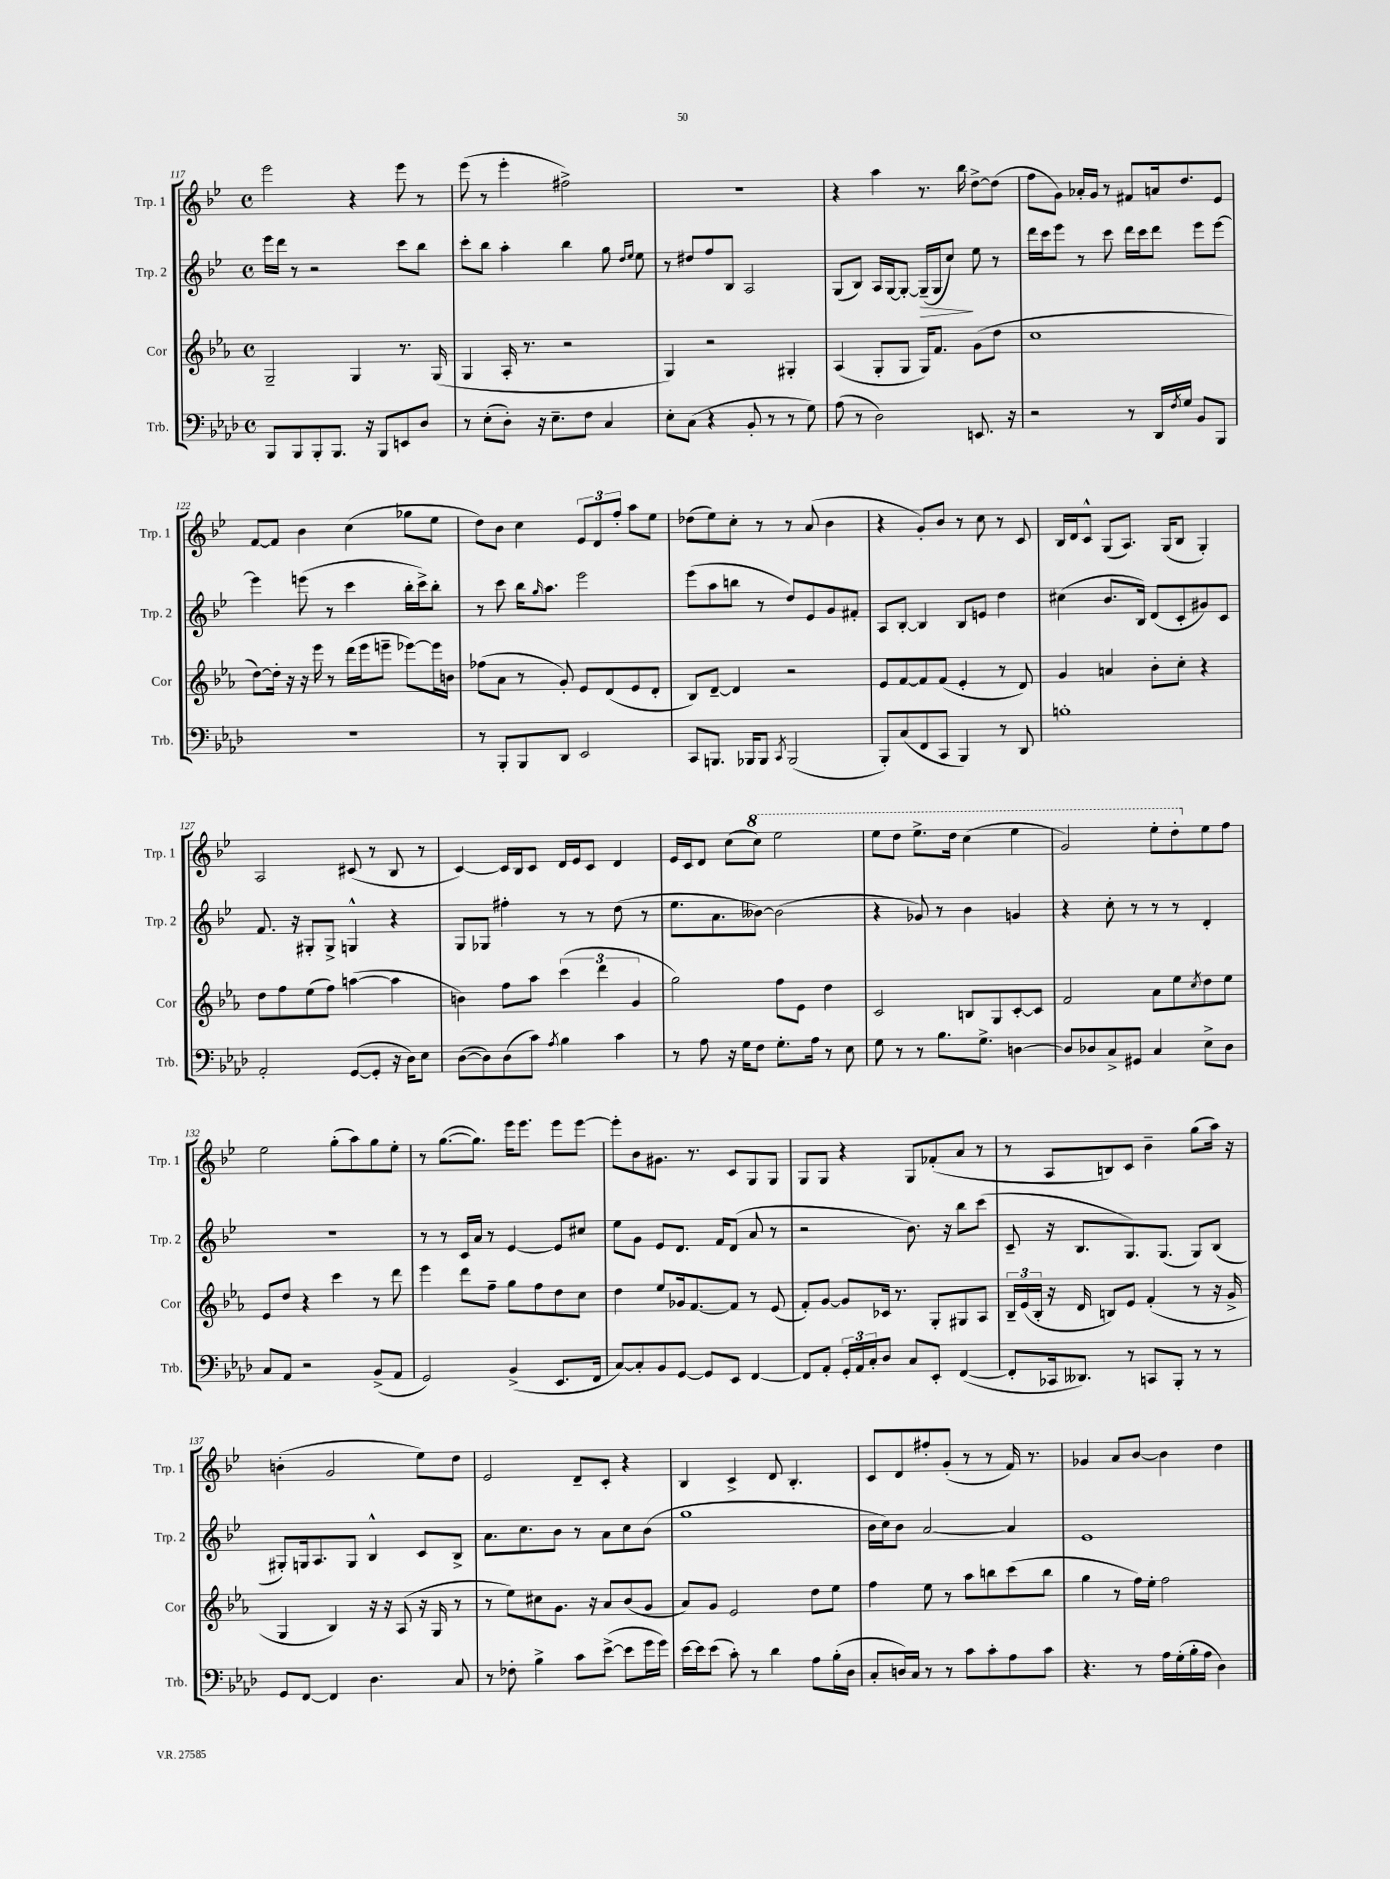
<<
\new StaffGroup <<
\new Staff = "s0" \with { instrumentName = "Trp. 1" shortInstrumentName = "Trp. 1" } {
    \clef treble \key bes \major \defaultTimeSignature \time 4/4
    ees'''2 r4 ees'''8 r8 |
    ees'''8( r8 ees'''4-. fis''2->) |
    R1 |
    r4 a''4 r8. bes''16 d''8~-> d''8( |
    f''8 g'8) aes'16-. g'16 r8 fis'8 a'16 d''8. ees'8 |
    f'8~ f'8 bes'4 c''4( ges''8 ees''8 |
    d''8) bes'8 c''4 \tuplet 3/2 { ees'8 d'8 f''8-. } a''8 ees''8 |
    des''8( ees''8) c''8-. r8 r8 a'8( bes'4 |
    r4 g'8-.) bes'8 r8 c''8 r8 c'8 |
    bes16 d'16 c'8-^ g8( a8.) g16( bes8 g4-.) |
    a2 cis'8( r8 bes8 r8 |
    c'4~) c'16 bes16 c'8 d'16 ees'16 c'8 d'4 |
    ees'16 c'16 d'8 c''8( \ottava #1 c'''8) ees'''2 |
    ees'''8 d'''8 ees'''8.-> d'''16 c'''4( ees'''4 |
    g''2) ees'''8-. d'''8-. \ottava #0 ees''8 f''8 |
    ees''2 g''8-.( a''8) g''8 ees''8-. |
    r8 g''8.~( g''8.) ees'''16 ees'''8. ees'''8 ees'''8~ |
    ees'''8-. bes'8 gis'8. r8. c'8 g8 g8 |
    g8 g8 r4 g8 fes'8-.( a'8 r8 |
    r8 a8 b8) c'8 bes'4-- g''8( a''16) r16 |
    b'4-.( g'2 ees''8) d''8 |
    ees'2 d'8-- c'8-. r4 |
    bes4 c'4-> d'8 bes4.-. |
    c'8 d'8 fis''8-. g'8-.( r8 r8 f'16) r8. |
    ges'4 a'8 bes'8~ bes'4 d''4 \bar "|." |
}
\new Staff = "s1" \with { instrumentName = "Trp. 2" shortInstrumentName = "Trp. 2" } {
    \clef treble \key bes \major \defaultTimeSignature \time 4/4
    ees'''16 d'''16 r8 r2 c'''8 bes''8 |
    c'''8-. bes''8 a''4-. bes''4 g''8 \grace { d''16 ees''16 } ees''8 |
    r8 dis''8 f''8 bes8 a2 |
    g8( bes8) a16 g16~ g8~-. g16--\>( g16 c''8\!) ees''8 r8 |
    d'''16 c'''16 ees'''8 r8 c'''8 d'''16 c'''16 d'''8 ees'''8 ees'''8~ |
    ees'''4 e'''8( r8 c'''4 bes''16-. c'''16->) bes''8-. |
    r8 c'''8 bes''16 \grace { g''16 } a''8. ees'''2 |
    ees'''8( a''8 b''8 r8 d''8) ees'8 g'8 fis'8-. |
    a8 bes8~-. bes4 bes8 e'8 d''4 |
    cis''4( bes'8. bes16) d'8( c'8-. gis'8) c'8 |
    f'8. r16 gis8-. gis8-> g4-^ r4 |
    g8 ges8 fis''4-. r8 r8 d''8( r8 |
    ees''8. a'8. beses'8~) beses'2( |
    r4 ges'8) r8 bes'4 g'4 |
    r4 c''8-. r8 r8 r8 d'4-. |
    R1 |
    r8 r8 c'16 a'16 r8 ees'4~ ees'8 cis''8 |
    ees''8 g'8 ees'8 d'8. f'16 d'8( a'8 r8 |
    r2 bes'8.) r16 bes''8 c'''8( |
    c'8-- r16 bes8. g8.) g8.( g8) bes8( |
    gis8-.) g16 a8. g8 bes4-^ c'8 bes8-> |
    a'8. c''8. bes'8 r8 a'8 c''8 bes'8( |
    g''1 |
    bes'16 c''16) bes'8 a'2~ a'4 |
    ees'1 \bar "|." |
}
\new Staff = "s2" \with { instrumentName = "Cor" shortInstrumentName = "Cor" } {
    \clef treble \key ees \major \defaultTimeSignature \time 4/4
    g2-- g4 r8. g16( |
    g4 aes16-. r8. r2 |
    g4) r2 gis4-. |
    aes4( g8-. g8 g16) f'8. g'8( d''8 |
    c''1 |
    d''8~) d''16-. r16 r16 ees'''16 r8 d'''16( ees'''16 e'''8-- ees'''8~) ees'''16 b'16 |
    fes''8( aes'8 r8 g'8-.) ees'8 d'8( ees'8 d'8-. |
    bes8) d'8~-- d'4 r2 |
    ees'8 f'8~ f'8 f'8( ees'4-. r8 d'8) |
    g'4 a'4 bes'8-. c''8-. r4 |
    d''8 f''8 ees''8( f''8) a''4~( a''4 |
    b'4) f''8 aes''8 \tuplet 3/2 { c'''4( d'''4 g'4 } |
    g''2) f''8 ees'8 d''4 |
    c'2 b8 g8 c'8~-. c'8 |
    f'2 aes'8 ees''8 \acciaccatura { c''8 } d''8 ees''8 |
    ees'8 d''8 r4 c'''4 r8 d'''8 |
    ees'''4 d'''8 f''8-- g''8 f''8 d''8 c''8 |
    d''4 ees''8 ges'16 f'8.~ f'8 r8 ees'8( |
    f'8-.) g'8~ g'8 ces'16 r8. g8-. gis8 aes8 |
    \tuplet 3/2 { bes16-- ees'16( bes16-. } r16 d'16 b8) ees'8 f'4-.( r8 r16 g'16-> |
    g4 bes4) r16 r16 aes8( r16 g16 r8 |
    r8 ees''8) cis''8 g'8. r16 aes'8 bes'8( g'8 |
    aes'8) g'8 ees'2 d''8 ees''8 |
    f''4 ees''8 r8 aes''8 b''8 c'''8( b''8 |
    g''4 r8 f''16) ees''16-. f''2 \bar "|." |
}
\new Staff = "s3" \with { instrumentName = "Trb." shortInstrumentName = "Trb." } {
    \clef bass \key aes \major \defaultTimeSignature \time 4/4
    bes,,8 bes,,8 bes,,8-. bes,,8. r16 bes,,8 e,8 des8 |
    r8 ees8-.( des8-.) r16 ees8.-- f8 c4 |
    ees8-. c8( r4 bes,8-. r8 r8 g8) |
    aes8( r8 des2) e,8. r16 |
    r2 r8 des,16 \acciaccatura { f8 } g16 bes,8 bes,,8 |
    R1 |
    r8 bes,,8-. bes,,8 des,8 ees,2 |
    c,8 b,,8. bes,,16 bes,,8 \acciaccatura { c,8 } bes,,2( |
    bes,,8-.) c8( f,8 c,8 bes,,4) r8 des,8 |
    b1-. |
    aes,2-. g,8~( g,8-. r16 des16) ees8 |
    des8~( des8) des8( c'8) \acciaccatura { aes8 } bes4 c'4 |
    r8 aes8 r16 g16 f8 g8.-. aes16 r8 ees8 |
    g8 r8 r8 bes8. g8.-> d4~ |
    d8 des8 c8-> gis,8 c4 ees8-> des8 |
    c8 aes,8 r2 bes,8->( aes,8 |
    g,2) bes,4->( ees,8. f,16 |
    c8~) c8-. bes,8 g,8~ g,8 ees,8 f,4~ |
    f,8 aes,8-. \tuplet 3/2 { g,16-. aes,16 c16-. } des8 c8 ees,8-. f,4~( |
    f,8-. ces,16 deses,8.) r8 c,8 bes,,8-. r8 r8 |
    g,8 f,8~ f,4 des4. c8 |
    r8 fes8-. bes4-> c'8 ees'8~->( ees'8 g'16 g'16) |
    ees'16~ ees'16 ees'8( c'8-.) r8 des'4 aes8 bes16-.( des16 |
    c8-. d16) c16 r8 r8 c'8 c'8-. aes8 c'8 |
    r4. r8 aes16 g16-.( bes16-. aes16 des4) \bar "|." |
}
>>
>>
\layout { \context { \Score currentBarNumber = #117 } }
